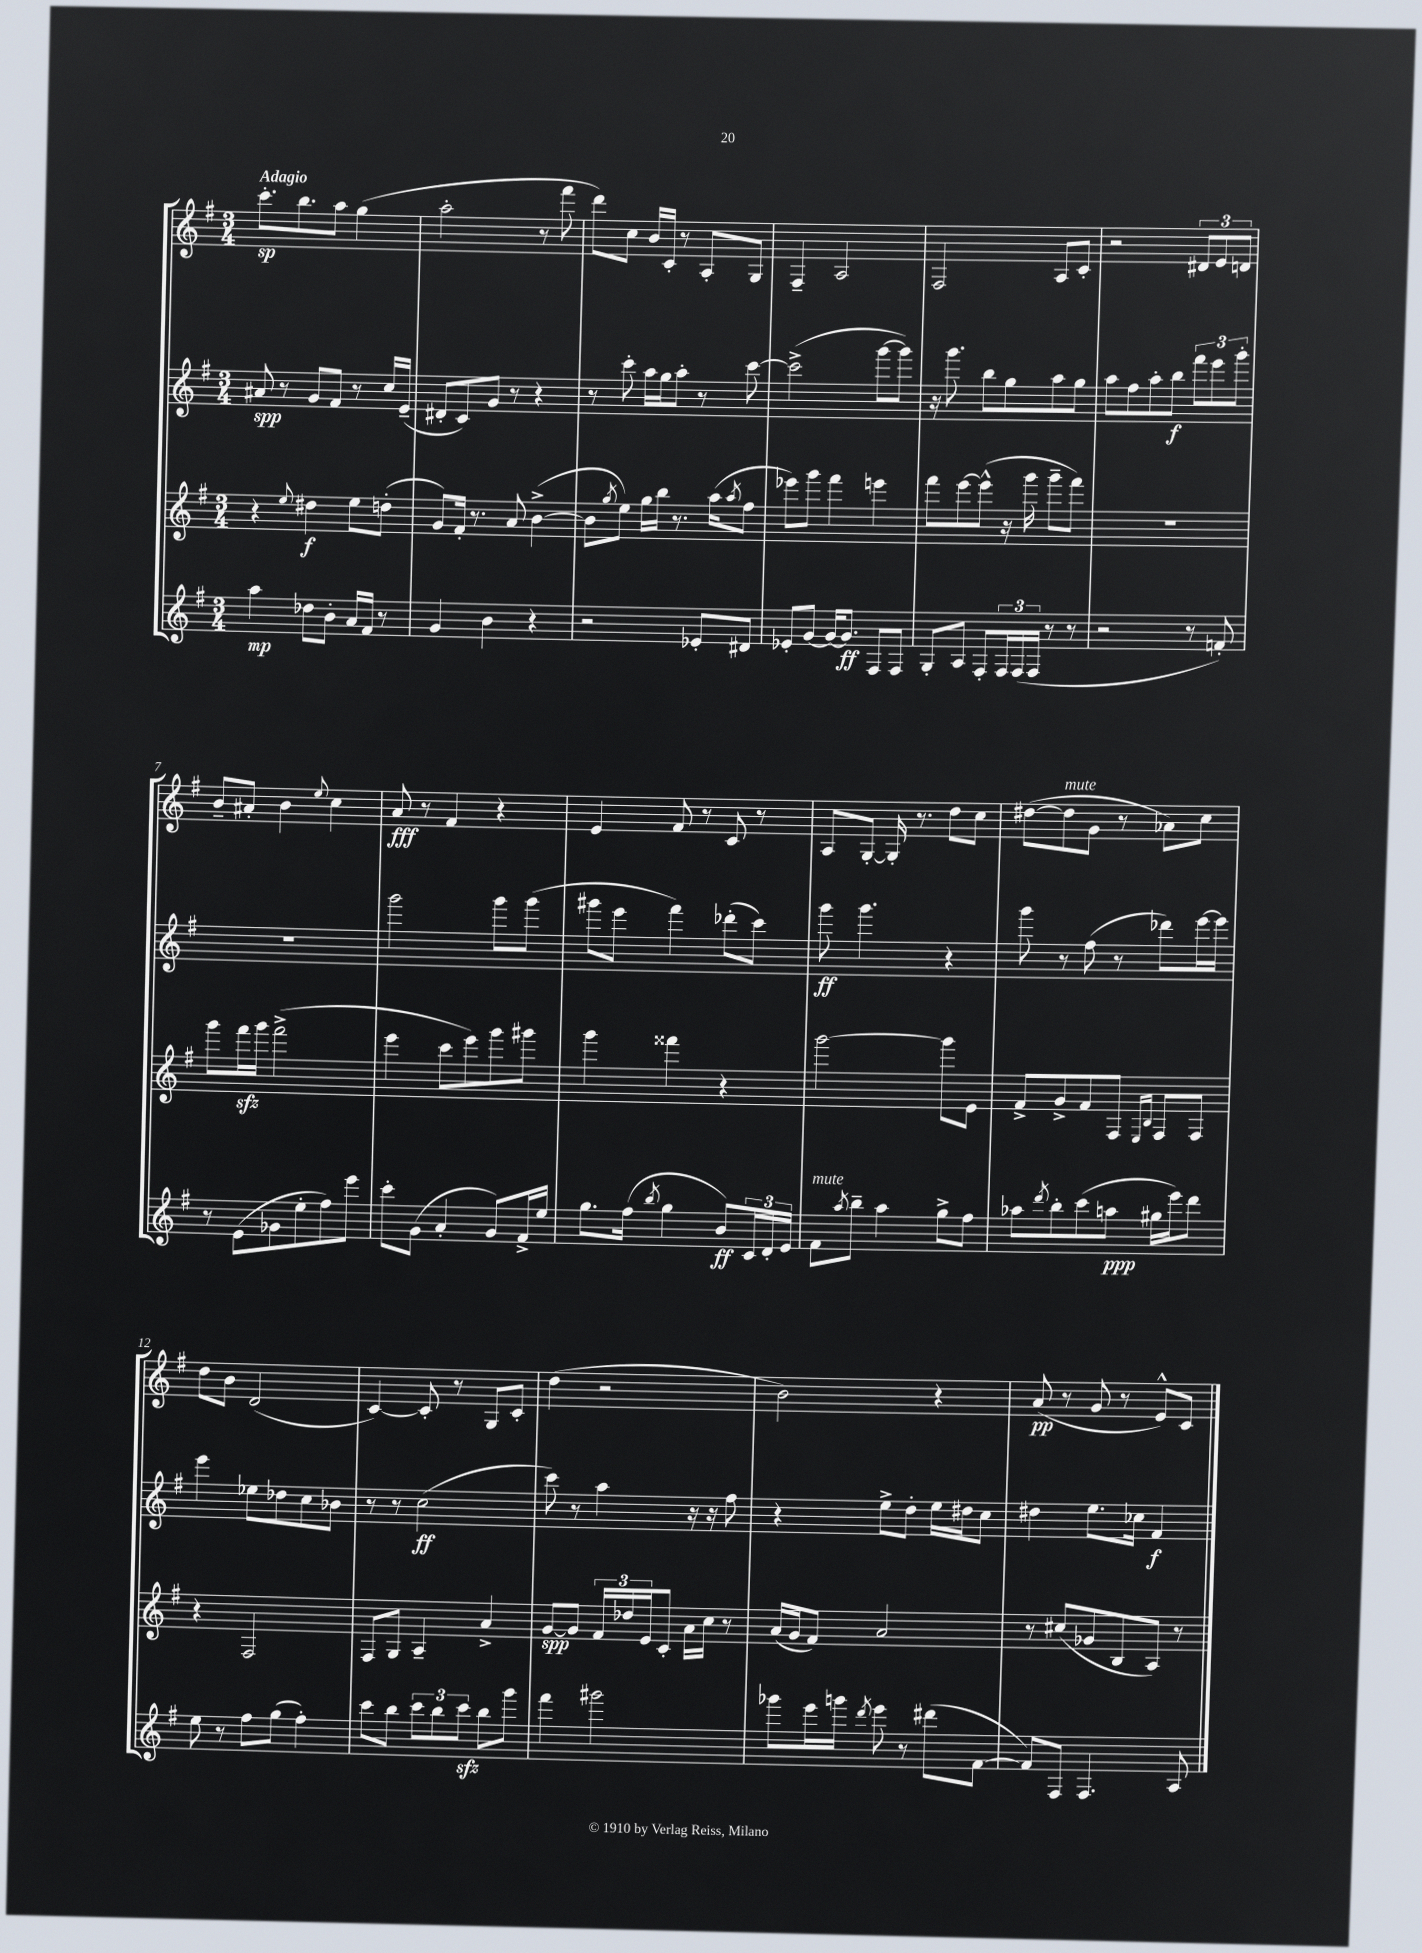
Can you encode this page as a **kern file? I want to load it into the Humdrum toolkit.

**kern	**dynam	**kern	**dynam	**kern	**dynam	**kern	**dynam
*part4	*part4	*part3	*part3	*part2	*part2	*part1	*part1
*staff4	*staff4	*staff3	*staff3	*staff2	*staff2	*staff1	*staff1
*clefG2	*	*clefG2	*	*clefG2	*	*clefG2	*
*k[f#]	*	*k[f#]	*	*k[f#]	*	*k[f#]	*
*M3/4	*	*M3/4	*	*M3/4	*	*M3/4	*
=1	=1	=1	=1	=1	=1	=1	=1
!	!	!	!	!	!	!LO:TX:a:B:t=Adagio	!
4aa\	mp	4r	.	8a#X/	spp	8.ccc'\L	sp
.	.	.	.	8r	.	.	.
.	.	.	.	.	.	8.bb\	.
.	.	8qqee/	.	.	.	.	.
8dd-X\L	.	4dd#X\	f	8g/L	.	.	.
8b'\J	.	.	.	8f#/J	.	8aa\J	.
16a/LL	.	8ee\L	.	8r	.	(4gg\	.
16f#/JJ	.	.	.	.	.	.	.
8r	.	(8ddn'\J	.	16cc/LL	.	.	.
.	.	.	.	(16e~/JJ	.	.	.
=2	=2	=2	=2	=2	=2	=2	=2
4g/	.	8g/L)	.	8d#X'/L	.	2aa'\	.
.	.	16f#'/Jk	.	8c/)	.	.	.
.	.	8.r	.	.	.	.	.
4b\	.	.	.	8g/J	.	.	.
.	.	8a/	.	8r	.	.	.
4r	.	([4b^\	.	4r	.	8r	.
.	.	.	.	.	.	8fff#\	.
=3	=3	=3	=3	=3	=3	=3	=3
2r	.	8b\L]	.	8r	.	8ddd\L)	.
.	.	8qgg/	.	.	.	.	.
.	.	8ee\J)	.	8ccc'\	.	8cc\J	.
.	.	16gg\LL	.	16aa\LL	.	16b/LL	.
.	.	16bb\JJ	.	16gg\J	.	16c'/JJ	.
.	.	8.r	.	8aa'\J	.	8r	.
8e-X'/L	.	.	.	8r	.	8A'/L	.
.	.	(16aa\KL	.	.	.	.	.
.	.	8qaa/	.	.	.	.	.
8d#X/J	.	8ff#\J	.	[8ccc\	.	8G/J	.
=4	=4	=4	=4	=4	=4	=4	=4
8e-X'/L	.	8eee-X\L)	.	(2ccc^\]	.	4F#~/	.
[8g/J	.	8ggg\J	.	.	.	.	.
16g/KL_	.	4fff#\	.	.	.	2A/	.
8.g/J]	ff	.	.	.	.	.	.
8F#/L	.	4eeen\	.	[8ggg\L	.	.	.
8F#/J	.	.	.	8ggg\J])	.	.	.
=5	=5	=5	=5	=5	=5	=5	=5
8G'/L	.	8fff#\L	.	16r	.	2F#/	.
.	.	.	.	8.ggg\	.	.	.
8A/J	.	[8eee\	.	.	.	.	.
8F#'/L	.	(8eee^^\J]	.	8bb\L	.	.	.
24F#/L	.	16r	.	8gg\	.	.	.
(24F#/	.	.	.	.	.	.	.
.	.	16ggg\	.	.	.	.	.
24F#/JJ	.	.	.	.	.	.	.
8r	.	8ggg~\L	.	8aa\	.	8A/L	.
8r	.	8fff#\J)	.	8gg\J	.	8c'/J	.
=6	=6	=6	=6	=6	=6	=6	=6
2r	.	2.r	.	8aa\L	.	2r	.
.	.	.	.	8ff#\	.	.	.
.	.	.	.	8aa'\	.	.	.
.	.	.	.	8bb\J	f	.	.
8r	.	.	.	12fff#\L	.	12d#X/L	.
.	.	.	.	12eee\	.	12e/	.
8fn'/)	.	.	.	.	.	.	.
.	.	.	.	12ggg'\J	.	12dn/J	.
!!LO:LB:g=z
=7	=7	=7	=7	=7	=7	=7	=7
8r	.	8ggg\L	.	2.r	.	8b~/L	.
(8e\L	.	16fff#zz\L	.	.	.	8a#X'/J	.
.	.	16ggg\JJ	.	.	.	.	.
8g-X\	.	(2fff#^\	.	.	.	4b\	.
8ee'\	.	.	.	.	.	.	.
.	.	.	.	.	.	8qqee/	.
8ff#\)	.	.	.	.	.	4cc\	.
8eee\J	.	.	.	.	.	.	.
=8	=8	=8	=8	=8	=8	=8	=8
8ccc'\L	.	4eee\	.	2ggg\	.	8a/	fff
(8g\J	.	.	.	.	.	8r	.
4a'/	.	8ccc\L	.	.	.	4f#/	.
.	.	8eee\)	.	.	.	.	.
8g/L)	.	8ggg\	.	8ggg\L	.	4r	.
16f#^/L	.	8ggg#X\J	.	(8ggg\J	.	.	.
16ee/JJ	.	.	.	.	.	.	.
=9	=9	=9	=9	=9	=9	=9	=9
8.gg\L	.	4ggg\	.	8ggg#X\L	.	4e/	.
.	.	.	.	8eee\J	.	.	.
(16ff#\Jk	.	.	.	.	.	.	.
8qbb/	.	.	.	.	.	.	.
4gg\	.	4fff##X\	.	4fff#\)	.	8f#/	.
.	.	.	.	.	.	8r	.
8b/L)	ff	4r	.	(8ddd-X'\L	.	8c/	.
24c/L	.	.	.	8ccc\J)	.	8r	.
24d'/	.	.	.	.	.	.	.
24e/JJ	.	.	.	.	.	.	.
=10	=10	=10	=10	=10	=10	=10	=10
!LO:TX:a:i:t=mute	!	!	!	!	!	!	!
8f#\L	.	[2ggg\	.	8ggg\	ff	8A/L	.
8qaa/	.	.	.	.	.	.	.
8bb~\J	.	.	.	4.ggg\	.	[8G'/J	.
4aa\	.	.	.	.	.	16G'/]	.
.	.	.	.	.	.	8.r	.
8gg^\L	.	8ggg\L]	.	4r	.	8dd\L	.
8ff#\J	.	8e\J	.	.	.	8cc\J	.
=11	=11	=11	=11	=11	=11	=11	=11
8aa-X\L	.	8f#^/L	.	8ggg\	.	([8dd#X\L	.
8qddd/	.	.	.	.	.	.	.
!	!	!	!	!	!	!LO:TX:a:i:t=mute	!
8bb'\	.	8g^/	.	8r	.	8dd#\]	.
(8ccc\	.	8f#/	.	(8ff#\	.	8g\J	.
8aan\J	ppp	8F#/J	.	8r	.	8r	.
.	.	16qqE/LL	.	.	.	.	.
.	.	16qqB/JJ	.	.	.	.	.
16gg#X\LL	.	8F#/L	.	8ddd-X\L)	.	8a-X\L)	.
16eee\J)	.	.	.	.	.	.	.
8ddd\J	.	8F#/J	.	[16eee\L	.	8cc\J	.
.	.	.	.	16eee\JJ]	.	.	.
!!LO:LB:g=z
=12	=12	=12	=12	=12	=12	=12	=12
8ee\	.	4r	.	4eee\	.	8dd\L	.
8r	.	.	.	.	.	8b\J	.
8ff#\L	.	2F#/	.	8ee-X\L	.	(2d/	.
(8gg\J	.	.	.	8dd-X\	.	.	.
4ff#'\)	.	.	.	8cc\	.	.	.
.	.	.	.	8b-X\J	.	.	.
=13	=13	=13	=13	=13	=13	=13	=13
8ccc\L	.	8F#/L	.	8r	.	[4c/)	.
8bb\J	.	8G/J	.	8r	.	.	.
12ccc\L	.	4A~/	.	(2cc\	ff	8c'/]	.
12bb\	.	.	.	.	.	.	.
.	.	.	.	.	.	8r	.
12ccczz\J	.	.	.	.	.	.	.
8bb\L	.	4a^/	.	.	.	8G/L	.
8ggg\J	.	.	.	.	.	8c'/J	.
=14	=14	=14	=14	=14	=14	=14	=14
4fff#\	.	[8g/L	spp	8ccc\)	.	(4dd\	.
.	.	8g/J]	.	8r	.	.	.
2ggg#X\	.	24f#/LL	.	4aa\	.	2r	.
.	.	24dd-X/	.	.	.	.	.
.	.	24e/J	.	.	.	.	.
.	.	8c'/J	.	.	.	.	.
.	.	16a\LL	.	16r	.	.	.
.	.	16cc\JJ	.	16r	.	.	.
.	.	8r	.	8ff#\	.	.	.
=15	=15	=15	=15	=15	=15	=15	=15
8ggg-X\L	.	(16a/LL	.	4r	.	2b\)	.
.	.	16g/J	.	.	.	.	.
16eee\L	.	8f#/J)	.	.	.	.	.
16gggn\JJ	.	.	.	.	.	.	.
8qddd/	.	.	.	.	.	.	.
8eee\	.	2a/	.	8ee^\L	.	.	.
8r	.	.	.	8dd'\J	.	.	.
(8ddd#X\L	.	.	.	16ee\LL	.	4r	.
.	.	.	.	16dd#X\J	.	.	.
[8f#\J	.	.	.	8cc\J	.	.	.
=16	=16	=16	=16	=16	=16	=16	=16
8f#/L])	.	8r	.	4dd#X\	.	(8a/	pp
8F#/J	.	(8cc#X/L	.	.	.	8r	.
4.F#/	.	8g-X/	.	8.ee\L	.	8g/	.
.	.	8B/	.	.	.	8r	.
.	.	.	.	16cc-X\Jk	.	.	.
.	.	8A/J)	.	4f#/	f	8e^^/L)	.
8A/	.	8r	.	.	.	8c/J	.
==	==	==	==	==	==	==	==
*-	*-	*-	*-	*-	*-	*-	*-
